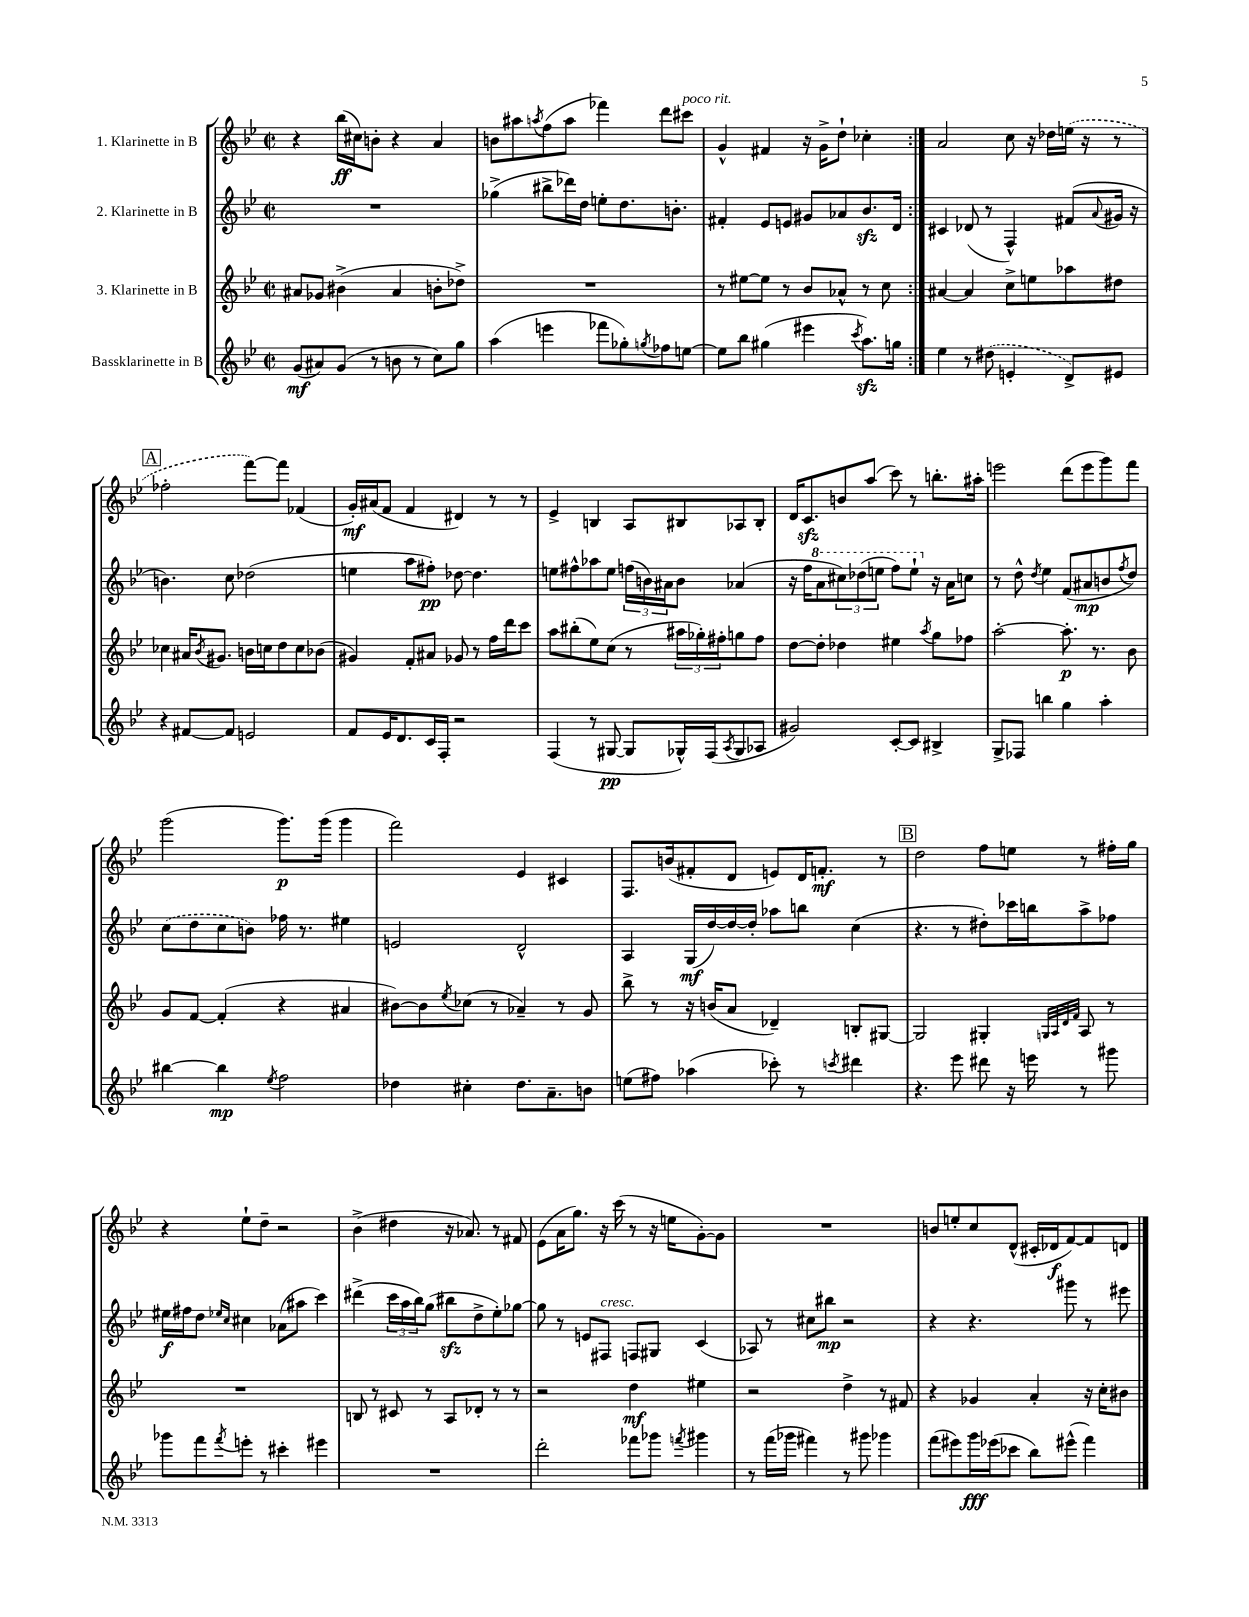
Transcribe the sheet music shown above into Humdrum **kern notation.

**kern	**dynam	**kern	**dynam	**kern	**dynam	**kern	**dynam
*part4	*part4	*part3	*part3	*part2	*part2	*part1	*part1
*staff4	*staff4	*staff3	*staff3	*staff2	*staff2	*staff1	*staff1
*I"Bassklarinette in B	*	*I"3. Klarinette in B	*	*I"2. Klarinette in B	*	*I"1. Klarinette in B	*
*clefG2	*	*clefG2	*	*clefG2	*	*clefG2	*
*k[b-e-]	*	*k[b-e-]	*	*k[b-e-]	*	*k[b-e-]	*
*M2/2	*	*M2/2	*	*M2/2	*	*M2/2	*
*met(c|)	*	*met(c|)	*	*met(c|)	*	*met(c|)	*
=1	=1	=1	=1	=1	=1	=1	=1
(8g/L	mf	8a#X/L	.	1r	.	4r	.
8a#X/)	.	8g-X/J	.	.	.	.	.
(8g/J	.	(4b#X^\	.	.	.	(16bb-\LL	ff
.	.	.	.	.	.	16cc#X\J)	.
8r	.	.	.	.	.	8bn'\J	.
8bn\	.	4a#/	.	.	.	4r	.
8r	.	.	.	.	.	.	.
8cc\L)	.	8bn'\L	.	.	.	4a/	.
8gg\J	.	8dd-X^\J)	.	.	.	.	.
=2	=2	=2	=2	=2	=2	=2	=2
(4aa\	.	1r	.	(4gg-X^\	.	8bn\L	.
.	.	.	.	.	.	8aa#X\	.
.	.	.	.	.	.	8qaan/	.
4eeen\	.	.	.	8bb#X^\L	.	(8ff\	.
.	.	.	.	16ddd-X\L)	.	8aa\J	.
.	.	.	.	16dd\JJ	.	.	.
8fff-X\L	.	.	.	8een'\L	.	4fff-X\)	.
8gg-X'\)	.	.	.	8.dd\	.	.	.
8qggn/	.	.	.	.	.	.	.
8ff-X\	.	.	.	.	.	8ddd\L	.
.	.	.	.	8.bn'\J	.	.	.
!	!	!	!	!	!	!LO:TX:a:i:t=poco rit.	!
[8een\J	.	.	.	.	.	8ccc#X\J	.
=3	=3	=3	=3	=3	=3	=3	=3
8ee\L]	.	8r	.	4f#X'/	.	4g^^/	.
8bb-\J	.	[8ee#X\L	.	.	.	.	.
(4gg#X\	.	8ee#\J]	.	8e-/L	.	4f#X/	.
.	.	8r	.	8en/J	.	.	.
4eee#X\	.	8b-/L	.	8g#X/L	.	16r	.
.	.	.	.	.	.	16g^\KL	.
.	.	8a-X^^/J	.	8a-X/	.	8dd`\J	.
8qccc/	.	.	.	.	.	.	.
8.aazz\L)	.	8r	.	8.b-zz/	.	4cc-X'\	.
.	.	8cc\	.	.	.	.	.
16ggn\Jk	.	.	.	16d/Jk	.	.	.
=4:|!	=4:|!	=4:|!	=4:|!	=4:|!	=4:|!	=4:|!	=4:|!
4ee-\	.	[4a#X/	.	4c#X/	.	2a/	.
8r	.	4a#/]	.	(8d-X/	.	.	.
(8dd#X\	.	.	.	8r	.	.	.
4en'/	.	8cc^\L	.	4F^^/)	.	8cc\	.
.	.	8een\	.	.	.	16r	.
.	.	.	.	.	.	16dd-X\LL	.
8d^/L)	.	8aa-X\	.	(8f#X/L	.	(16een\JJ	.
.	.	.	.	.	.	16r	.
.	.	.	.	8qqa/	.	.	.
8e#X/J	.	8dd#X\J	.	16g#X/Jk	.	8r	.
.	.	.	.	16r	.	.	.
!!LO:LB:g=z
!!LO:REH:place=s1:t=A
=5	=5	=5	=5	=5	=5	=5	=5
4r	.	4cc-X\	.	4.bn\)	.	2ff-X'\	.
[8f#X/L	.	16a#X/KL	.	.	.	.	.
.	.	8qb-/	.	.	.	.	.
.	.	8.g#X/J	.	.	.	.	.
8f#/J]	.	.	.	8cc\	.	.	.
2en/	.	16bn\LL	.	(2dd-X\	.	[8fff\L)	.
.	.	16ccn\J	.	.	.	.	.
.	.	8dd\	.	.	.	8fff\J]	.
.	.	8cc\	.	.	.	(4f-X/	.
.	.	(8b-X\J	.	.	.	.	.
=6	=6	=6	=6	=6	=6	=6	=6
8f/L	.	4g#X/)	.	4een\	.	16g'/LL)	mf
.	.	.	.	.	.	(16a#X/J	.
16e-/K	.	.	.	.	.	8f/J	.
8.d/	.	.	.	.	.	.	.
.	.	8f'/L	.	8aa\L	.	4f/	.
16c/L	.	8a#X/J	.	8ff#X'\J)	pp	.	.
16F'/JJ	.	.	.	.	.	.	.
2r	.	8g-X/	.	[8dd-X\	.	4d#X/)	.
.	.	8r	.	4.dd-\]	.	.	.
.	.	16ff\LL	.	.	.	8r	.
.	.	16ddd\J	.	.	.	.	.
.	.	8ccc\J	.	.	.	8r	.
=7	=7	=7	=7	=7	=7	=7	=7
(4F/	.	8aa\L	.	8een\L	.	4e-^/	.
.	.	(8bb#X'\	.	8ff#X^^\	.	.	.
8r	.	8ee-\)	.	8aa-X\	.	4Bn/	.
[8G#X/	pp	(8cc\J	.	8ee\J	.	.	.
8G#/L]	.	8r	.	(24ffn\LL	.	8A/L	.
.	.	.	.	24bn\)	.	.	.
.	.	.	.	24a#X\J	.	.	.
16G-X^^/L)	.	24aa#X\LL	.	8b\J	.	8B#X/	.
.	.	24gg-X'\)	.	.	.	.	.
(16F/J	.	.	.	.	.	.	.
.	.	24ff#X'\J	.	.	.	.	.
8qA/	.	.	.	.	.	.	.
8G-/	.	8ggn\	.	(4a-X/	.	8A-X/	.
8A-X/J	.	8ff#\J	.	.	.	8B#'/J	.
=8	=8	=8	=8	=8	=8	=8	=8
2g#X/)	.	[8dd\L	.	16r	.	16d/KL	.
.	.	.	.	16ff\KL	.	8.czz/	.
*	*	*	*	*8va	*	*	*
.	.	8dd'\J]	.	8aa\	.	.	.
.	.	4dd-X\	.	12ccc#X\)	.	8bn/	.
.	.	.	.	(12ddd-X\	.	.	.
.	.	.	.	.	.	(8aa/J	.
.	.	.	.	12eeen\J	.	.	.
[8c'/L	.	4ee#X\	.	8fff\L)	.	8ccc\)	.
8c/J]	.	.	.	8eee`\J	.	8r	.
.	.	8qaa/	.	.	.	.	.
*	*	*	*	*X8va	*	*	*
4B#X^/	.	8gg\L	.	16r	.	8.bbn'\L	.
.	.	.	.	16a\KL	.	.	.
.	.	8ff-X\J	.	8ccn\J	.	.	.
.	.	.	.	.	.	16aa#X'\Jk	.
=9	=9	=9	=9	=9	=9	=9	=9
8G^/L	.	[2aa'\	.	8r	.	2eeen\	.
8F-X/J	.	.	.	8dd^^\	.	.	.
.	.	.	.	8qdd/	.	.	.
4bbn\	.	.	.	4ee-\	.	.	.
4gg\	.	8.aa'\]	p	(8f/L	.	(8ddd\L	.
.	.	.	.	8a#X/	mp	8eee\	.
.	.	8.r	.	.	.	.	.
4aa'\	.	.	.	8bn/	.	8ggg\)	.
.	.	.	.	8qff/	.	.	.
.	.	8b-\	.	8dd/J)	.	8fff\J	.
!!LO:LB:g=z
=10	=10	=10	=10	=10	=10	=10	=10
[4bb#X\	.	8g/L	.	(8cc\L	.	(2ggg\	.
.	.	[8f/J	.	8dd\	.	.	.
4bb#\]	mp	(4f'/]	.	8cc\	.	.	.
.	.	.	.	8bn\J)	.	.	.
8qee-/	.	.	.	.	.	.	.
2ff\	.	4r	.	16ff-X\	.	8.ggg\L)	p
.	.	.	.	8.r	.	.	.
.	.	.	.	.	.	(16ggg\Jk	.
.	.	4a#X/	.	4ee#X\	.	4ggg\	.
=11	=11	=11	=11	=11	=11	=11	=11
4dd-X\	.	[8b#X\L)	.	2en/	.	2fff\)	.
.	.	8b#\]	.	.	.	.	.
.	.	8qee-/	.	.	.	.	.
4cc#X'\	.	(8cc-X\J	.	.	.	.	.
.	.	8r	.	.	.	.	.
8.dd-\L	.	4a-X~/)	.	2d^^/	.	4e-/	.
8.a~\	.	.	.	.	.	.	.
.	.	8r	.	.	.	4c#X/	.
8bn\J	.	8g/	.	.	.	.	.
=12	=12	=12	=12	=12	=12	=12	=12
(8een\L	.	8bb-^\	.	4A/	.	8.F/L	.
8ff#X\J)	.	8r	.	.	.	.	.
.	.	.	.	.	.	(16bn/k	.
(4aa-X\	.	16r	.	(16G/LL	mf	8f#X'/	.
.	.	(16bn/KL	.	[16dd/)	.	.	.
.	.	8a/J	.	16dd/_	.	8d/J	.
.	.	.	.	16dd'/JJ]	.	.	.
8ccc-X'\)	.	4d-X~/)	.	8aa-X\L	.	8en/L)	.
8r	.	.	.	8bbn\J	.	16d/K	.
.	.	.	.	.	.	8.fn'/J	mf
8qcccn/	.	.	.	.	.	.	.
4ddd#X\	.	8Bn'/L	.	(4cc\	.	.	.
.	.	[8G#X/J	.	.	.	8r	.
!!LO:REH:place=s1:t=B
=13	=13	=13	=13	=13	=13	=13	=13
4.r	.	2G#/]	.	4.r	.	2dd\	.
8eee-\	.	.	.	8r	.	.	.
8ddd#X\	.	4G#X'/	.	8dd#X'\L)	.	8ff\L	.
16r	.	.	.	16ccc-X\L	.	8een\J	.
16eeen\	.	.	.	16bbn\J	.	.	.
.	.	32qqGn/LLL	.	.	.	.	.
.	.	32qqA/	.	.	.	.	.
.	.	32qqd/	.	.	.	.	.
.	.	32qqf/JJJ	.	.	.	.	.
8r	.	8A/	.	8aa^\	.	8r	.
8ggg#X\	.	8r	.	8ff-X\J	.	16ff#X'\LL	.
.	.	.	.	.	.	16gg\JJ	.
!!LO:LB:g=z
=14	=14	=14	=14	=14	=14	=14	=14
8ggg-X\L	.	1r	.	16ee#X\LL	f	4r	.
.	.	.	.	16ff#X\J	.	.	.
8fff\	.	.	.	8dd\J	.	.	.
.	.	.	.	16qqee-X/LL	.	.	.
8qfff/	.	.	.	16qqcc/JJ	.	.	.
8eeen'\J	.	.	.	4cc#X\	.	8ee-`\L	.
8r	.	.	.	.	.	8dd~\J	.
4ccc#X'\	.	.	.	(8a-X\L	.	2r	.
.	.	.	.	8aa#X\J	.	.	.
4eee#X\	.	.	.	4ccc\)	.	.	.
=15	=15	=15	=15	=15	=15	=15	=15
1r	.	8Bn/	.	(4ddd#X^\	.	(4b-^\	.
.	.	8r	.	.	.	.	.
.	.	8c#X/	.	24ccc\LL	.	4dd#X\	.
.	.	.	.	24aa\	.	.	.
.	.	.	.	24bb-\J)	.	.	.
.	.	8r	.	(8gg\J	.	.	.
.	.	8A/L	.	8bb#Xzz\L	.	16r	.
.	.	.	.	.	.	8.a-X/)	.
.	.	8d-X'/J	.	8dd^\	.	.	.
.	.	8r	.	8ee-'\)	.	8r	.
.	.	8r	.	[8gg-X\J	.	8f#X/	.
=16	=16	=16	=16	=16	=16	=16	=16
2ddd'\	.	2r	.	8gg-\]	.	(8e-\L	.
.	.	.	.	8r	.	16a\K	.
.	.	.	.	.	.	8.gg\J)	.
.	.	.	.	8en/L	.	.	.
!	!	!	!	!LO:TX:a:i:t=cresc.	!	!	!
.	.	.	.	8F#X/J	.	16r	.
.	.	.	.	.	.	(16ccc\	.
8fff-X\L	.	4dd\	mf	8Fn/L	.	8r	.
8ggg-X\J	.	.	.	8G#X/J	.	16r	.
.	.	.	.	.	.	16een\KL	.
8qfffn/	.	.	.	.	.	.	.
4ggg#X\	.	4ee#X\	.	(4c/	.	[8g'\)	.
.	.	.	.	.	.	8g\J]	.
=17	=17	=17	=17	=17	=17	=17	=17
8r	.	2r	.	8A-X/)	.	1r	.
(16fff\LL	.	.	.	8r	.	.	.
16ggg-X\JJ	.	.	.	.	.	.	.
4fff#X\)	.	.	.	8cc#X\L	.	.	.
.	.	.	.	8bb#X\J	mp	.	.
8r	.	4dd^\	.	2r	.	.	.
8ggg#X\	.	.	.	.	.	.	.
4ggg-X\	.	8r	.	.	.	.	.
.	.	8f#X/	.	.	.	.	.
=18	=18	=18	=18	=18	=18	=18	=18
(8fff\L	.	4r	.	4r	.	8bn/L	.
8eee#X\)	.	.	.	.	.	8een'/	.
16ggg\L	fff	4g-X/	.	4.r	.	8cc/	.
(16eee-X\J	.	.	.	.	.	.	.
8ccc-X\J	.	.	.	.	.	(8d^^/J	.
8bb-\L)	.	4a'/	.	.	.	16c#X'/LL	.
.	.	.	.	.	.	16d-X/J	f
(8eee#X^^\J	.	.	.	8ggg#X\	.	[8f/)	.
4fff\)	.	16r	.	8r	.	8f/]	.
.	.	16cc'\KL	.	.	.	.	.
.	.	8b#X\J	.	8eee#X\	.	8dn/J	.
==	==	==	==	==	==	==	==
*-	*-	*-	*-	*-	*-	*-	*-
